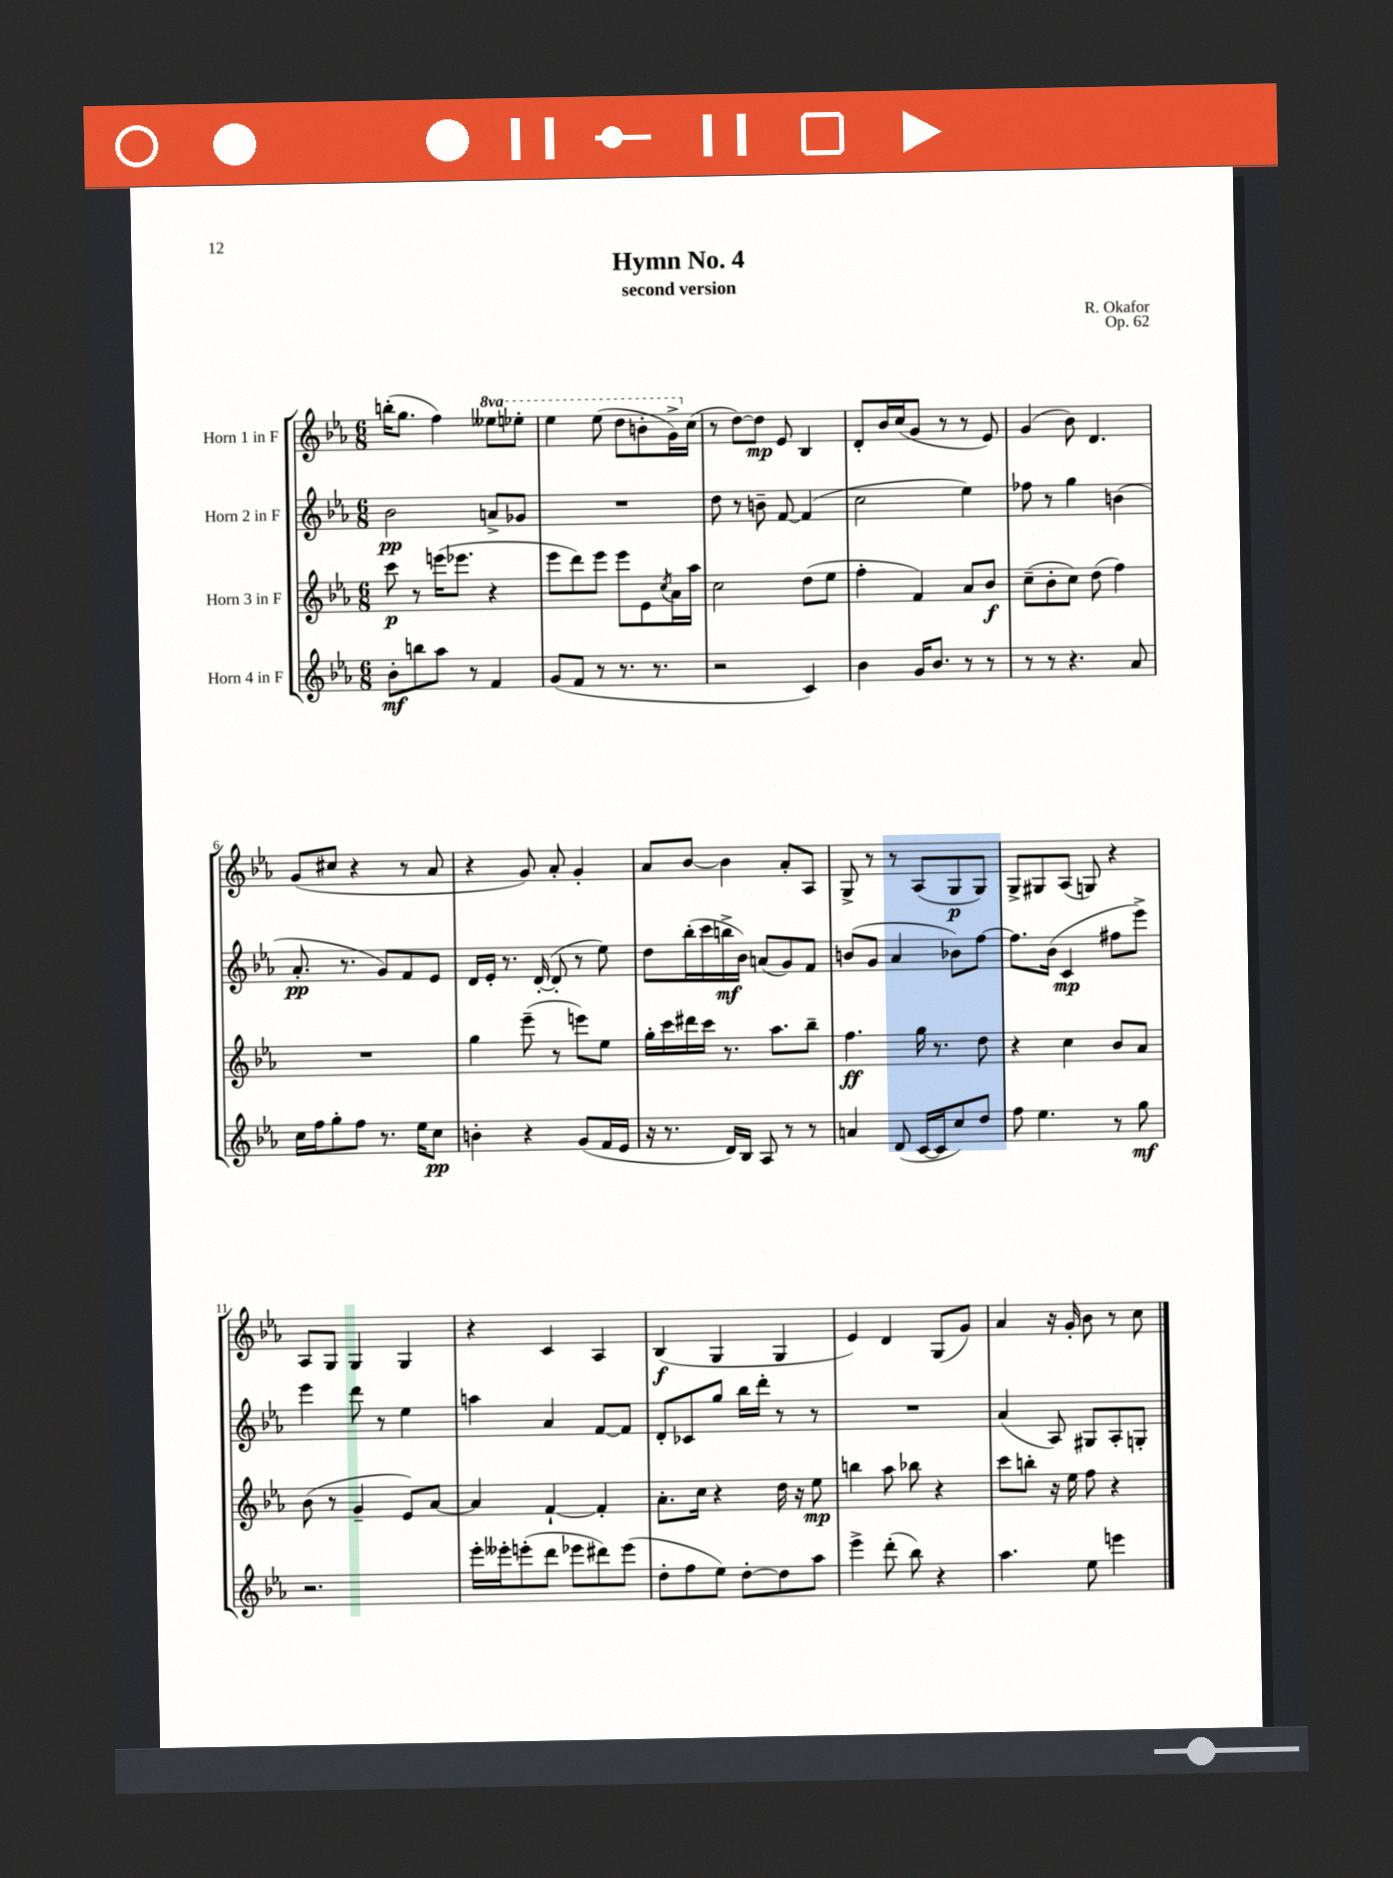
\header { title = "Hymn No. 4" composer = "R. Okafor" subtitle = "second version" opus = "Op. 62" }
<<
\new StaffGroup <<
\new Staff = "s0" \with { instrumentName = "Horn 1 in F" } {
    \clef treble \key ees \major \numericTimeSignature \time 6/8 \set Staff.ottavationMarkups = #ottavation-simple-ordinals
    b''16-.( g''8. f''4) \ottava #1 eeses'''8 ees'''8-. |
    ees'''4 ees'''8( d'''8 b''8-. g''16->) \ottava #0 c''16( |
    r8 d''8~) d''8\mp ees'8 bes4 |
    d'8-. bes'16 c''16( g'8 r8 r8 ees'8) |
    g'4( bes'8) d'4. |
    g'8( cis''8 r4 r8 aes'8 |
    r4 g'8) aes'8-. g'4-. |
    aes'8 bes'8~ bes'4 aes'8-. aes8 |
    g8-> r8 r8 aes8( g8\p g8) |
    g8-> gis8 aes8( g8) r4 |
    aes8 g8 g4 g4 |
    r4 c'4 aes4 |
    bes4\f( g4 g4 |
    ees'4) d'4 g8( g'8) |
    aes'4 r16 g'16-. bes'8 r8 c''8 \bar "|." |
}
\new Staff = "s1" \with { instrumentName = "Horn 2 in F" } {
    \clef treble \key ees \major \numericTimeSignature \time 6/8
    bes'2\pp a'8-> ges'8 |
    R2. |
    d''8 r8 b'8-- f'8~ f'4( |
    c''2 ees''4) |
    fes''8 r8 g''4 b'4( |
    aes'8.-.\pp r8. g'8) f'8 ees'8 |
    d'16 ees'16-. r8. d'16~-.( d'8-. r8 ees''8) |
    d''8 bes''16-.( c'''16 b''16->\mf bes'16) a'8( g'8) f'8 |
    b'8( g'8 aes'4 bes'8) f''8~ |
    f''8. bes'16( c'4\mp fis''8 ees'''8->) |
    ees'''4 d'''8 r8 ees''4 |
    a''4 aes'4 f'8~ f'8 |
    d'8-. ces'8 g''8 bes''16 d'''16-. r8 r8 |
    R2. |
    aes'4( aes8) gis8 aes8-. g8-. \bar "|." |
}
\new Staff = "s2" \with { instrumentName = "Horn 3 in F" } {
    \clef treble \key ees \major \numericTimeSignature \time 6/8
    c'''8\p r8 e'''16( ees'''8. r4 |
    ees'''8 d'''8) ees'''8 ees'''8 ees'8 \acciaccatura { c''8 } aes'16 aes''16 |
    c''2 d''8( ees''8 |
    f''4-. f'4) aes'8 bes'8\f |
    c''8--( bes'8-. c''8) d''8( f''4) |
    R2. |
    g''4 ees'''8--( r8 e'''8) ees''8 |
    g''16-. c'''16 dis'''16 c'''16 r8. aes''8. bes''8-- |
    f''4.\ff g''16 r8. d''8 |
    r4 c''4 bes'8 aes'8 |
    bes'8( r8 g'4-- ees'8) aes'8~ |
    aes'4 f'4~-! f'4-. |
    aes'8.-. c''16 r4 d''16 r16 ees''8\mp |
    b''4 aes''8 bes''8 r4 |
    c'''8 b''8-. r16 ees''16 f''8 r4 \bar "|." |
}
\new Staff = "s3" \with { instrumentName = "Horn 4 in F" } {
    \clef treble \key ees \major \numericTimeSignature \time 6/8
    bes'8-.\mf b''8 aes''8 r8 f'4 |
    g'8( f'8 r8 r8. r8. |
    r2 c'4) |
    bes'4 g'16 bes'8. r8 r8 |
    r8 r8 r4. aes'8 |
    c''16 f''16 g''8-. f''8 r8. ees''16 c''8\pp |
    b'4-. r4 g'8( f'16 ees'16 |
    r16 r8. d'16) bes16 aes8 r8 r8 |
    a'4 d'8( c'16~ c'16 c''8) d''8 |
    f''8 ees''4. r8 g''8\mf |
    r2. |
    ees'''16-. eeses'''16-. e'''8-.( d'''8 ees'''8 dis'''8) ees'''8( |
    d''8-. f''8 ees''8) d''8~-. d''8 aes''8 |
    ees'''4-> d'''8-.( bes''8) r4 |
    aes''4. ees''8 e'''4 \bar "|." |
}
>>
>>
